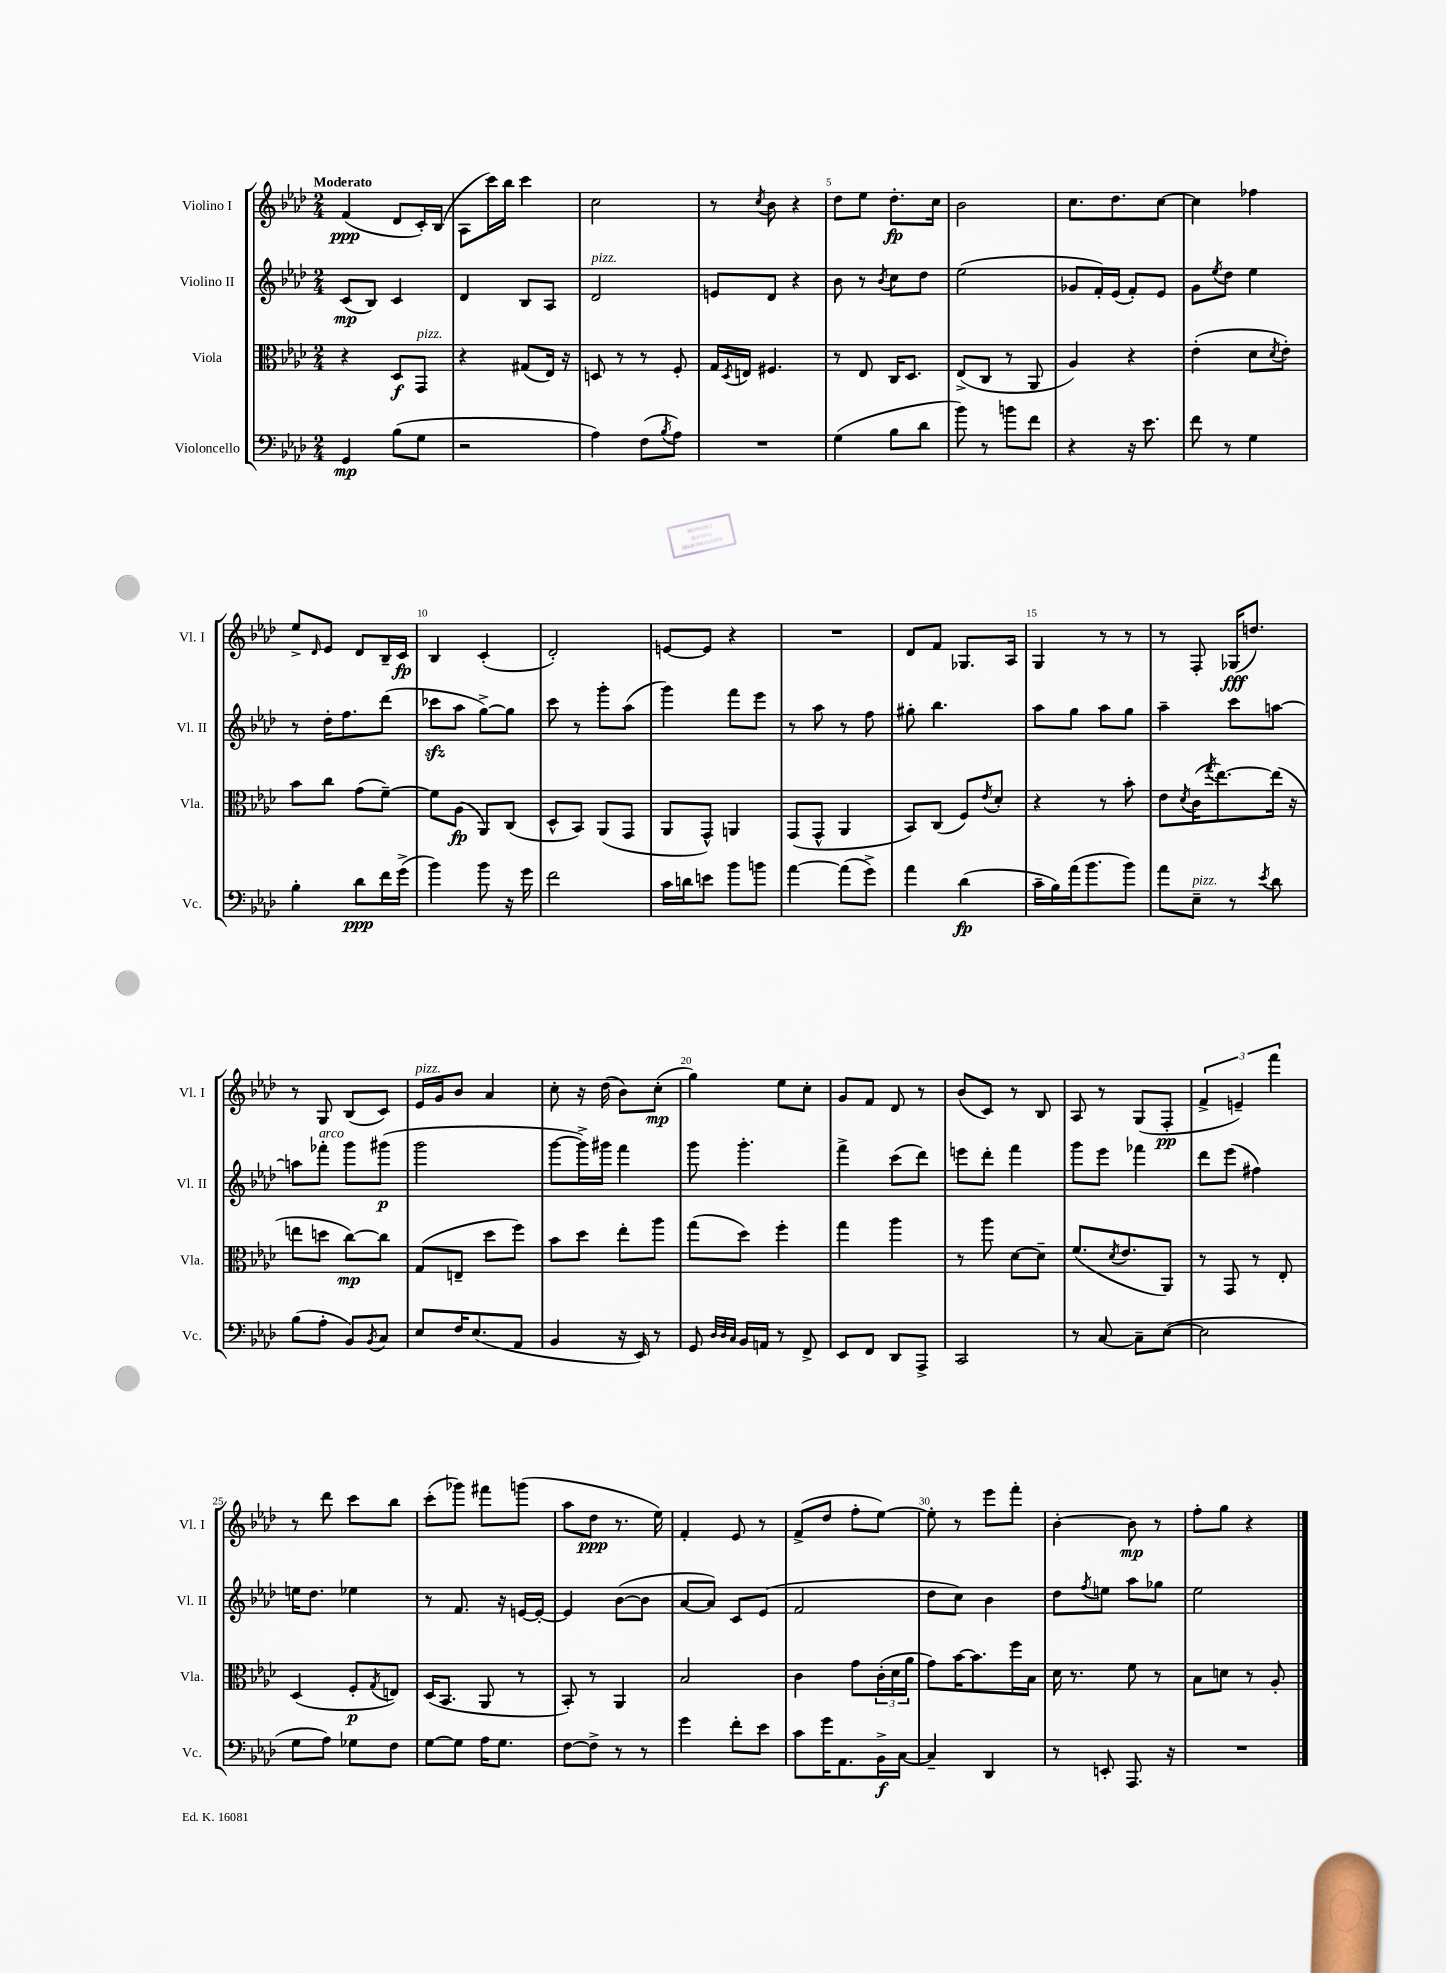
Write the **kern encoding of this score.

**kern	**kern	**kern	**kern
*staff4	*staff3	*staff2	*staff1
*clefF4	*clefC3	*clefG2	*clefG2
*k[b-e-a-d-]	*k[b-e-a-d-]	*k[b-e-a-d-]	*k[b-e-a-d-]
*M2/4	*M2/4	*M2/4	*M2/4
4GG/	4r	(8c/L	(4f/
.	.	8B-/J)	.
(8B-\L	8D-/L	4c/	8d-/L
8G\J	8GG/J	.	16c'/L)
.	.	.	(16B-/JJ
=	=	=	=
2r	4r	4d-/	8A-\L
.	.	.	16ccc\L)
.	.	.	16bb-\JJ
.	(8G#/L	8B-/L	4ccc\
.	16E-/Jk)	8A-/J	.
.	16r	.	.
=	=	=	=
4A-\)	8D/	2d-/	2cc\
.	8r	.	.
(8F\L	8r	.	.
8qB-/	.	.	.
8A-\J)	8F'/	.	.
=	=	=	=
2r	16G/LL	8e/L	8r
.	8qD-/	.	.
.	16E/JJ	.	.
.	.	.	8qcc/
.	4.F#/	8d-/J	8b-\
.	.	4r	4r
=	=	=	=
(4G\	8r	8b-\	8dd-\L
.	8E-/	8r	8ee-\J
.	.	8qb-/	.
8B-\L	16C/LK	8cc\L	8.dd-'\L
.	8.D-/J	.	.
8d-\J	.	8dd-\J	.
.	.	.	16cc\Jk
=	=	=	=
8b-\)	(8E-^/L	(2ee-\	2b-\
8r	8C/J	.	.
8b\L	8r	.	.
8f\J	8AA-/	.	.
=	=	=	=
4r	4A-/)	8g-/L	8.cc\L
.	.	16f'/L)	.
.	.	(16e-/JJ	8.dd-\
16r	4r	8f'/L)	.
8.e-\	.	.	.
.	.	8e-/J	[8cc\J
=	=	=	=
8f\	(4e-'\	8g\L	4cc\]
.	.	8qee-/	.
8r	.	8dd-\J	.
4G\	8d-\L	4ee-\	4ff-\
.	8qd-/	.	.
.	8e-'\J)	.	.
=	=	=	=
4B-'\	8b-\L	8r	8ee-^/L
.	.	.	16qqd-/
.	8cc\J	16dd-'\LK	8e-/J
.	.	8.ff\	.
8d-\L	(8g\L	.	8d-/L
16f\L	[8f~\J)	(8ddd-\J	16B-~/L
(16g^\JJ	.	.	16c/JJ
=	=	=	=
4b-\)	8f\]L	8ccc-\L	4B-/
.	(8A-\J	8aa-\J	.
8b-\	8AA-/L)	[8gg^\L)	(4c'/
16r	(8C/J	8gg\]J	.
16g\	.	.	.
=	=	=	=
2f\	8D-^^/L	8ccc\	2d-'/)
.	8BB-/J)	8r	.
.	(8AA-/L	8ggg'\L	.
.	8GG/J	(8aa-\J	.
=	=	=	=
16c\LL	8AA-/L	4ggg\)	[8e/L
16d\J	.	.	.
8e\J	8GG^^/J)	.	8e/]J
8b-\L	4AA/	8fff\L	4r
8b\J	.	8eee-\J	.
=	=	=	=
[4a-\	(8GG/L	8r	2r
.	8GG^^/J	8aa-\	.
(8a-\]L	4AA-/	8r	.
8g^\J)	.	8ff\	.
=	=	=	=
4a-\	8BB-/L)	8gg#'\	8d-/L
.	(8C/J	4.bb-\	8f/J
(4d-\	8F/L)	.	8.G-/L
.	8qe-/	.	.
.	8d-'/J	.	.
.	.	.	16A-/Jk
=	=	=	=
16c~\LL	4r	8aa-\L	4G/
16B-\)	.	.	.
(16a-\J	.	8gg\J	.
8.b-\	.	.	.
.	8r	8aa-\L	8r
8b-\J)	8b-'\	8gg\J	8r
=	=	=	=
8a-\L	8e-\L	4aa-~\	8r
.	8qd-/	.	.
8E-~\J	(16c\K	.	8F'/
.	8qgg/	.	.
.	[8.ee-\)	.	.
8r	.	8ccc\L	(16G-/LK
.	.	.	8.dd/J)
8qe-/	.	.	.
8d-\	(16ee-\]Jk	[8aa\J	.
.	16r	.	.
=	=	=	=
(8B-\L	8ee\L	8aa\]L	8r
8A-'\J	8dd\J	8fff-'\J	8G/
8BB-/L)	[8cc\L)	8ggg\L	(8B-/L
8qBB-/	.	.	.
8C/J	8cc\]J	(8ggg#\J	8c/J)
=	=	=	=
8E-/L	(8G/L	2ggg\	16e-/LL
.	.	.	16g/J
16F/K	8E~/J	.	8b-/J
(8.E-/	.	.	.
.	8dd-\L	.	4a-/
8AA-/J	8ff\J)	.	.
=	=	=	=
4BB-/	8b-\L	[8ggg\L	8cc'\
.	8dd-\J	16ggg^\]L)	16r
.	.	16ggg#\JJ	(16dd-\
16r	8ee-'\L	4fff\	8b-\L)
16EE-/)	.	.	.
8r	8aa-\J	.	(8cc'\J
=	=	=	=
8GG/	(8gg\L	8ggg\	4gg\)
32qqD-/LLL	.	.	.
32qqD-/	.	.	.
32qqC/JJJ	.	.	.
16BB-/LL	8dd-\J)	4.ggg'\	.
16AA/JJ	.	.	.
8r	4ff'\	.	8ee-\L
8FF^/	.	.	8cc'\J
=	=	=	=
8EE-/L	4gg\	4fff^\	8g/L
8FF/J	.	.	8f/J
8DD-/L	4aa-\	(8ccc\L	8d-/
8AAA-^/J	.	8ddd-\J)	8r
=	=	=	=
2CC/	8r	8eee\L	(8b-/L
.	8aa-\	8ddd-'\J	8c/J)
.	[8d-\L	4fff\	8r
.	8d-~\]J	.	8B-/
=	=	=	=
8r	(8.f/L	8ggg\L	8A-/
[8C/	.	8eee-\J	8r
.	8qd-/	.	.
.	8.e-/	.	.
8C~\]L	.	4fff-\	(8G/L
([8E-\J	8AA-/J)	.	8F'/J
=	=	=	=
2E-\]	8r	8ddd-\L	6f^/
.	8GG/	(8eee-\J	.
.	.	.	6e~/)
.	8r	4ff#\)	.
.	.	.	6fff\
.	8E-'/	.	.
=	=	=	=
8G\L	(4D-/	16ee\LK	8r
.	.	8.dd-\J	.
8A-\J)	.	.	8ddd-\
8G-\L	8F'/L	4ee-\	8ccc\L
.	8qG/	.	.
8F\J	8E/J)	.	8bb-\J
=	=	=	=
[8G\L	(16D-/LK	8r	(8ccc'\L
.	8.BB-/J	.	.
8G\]J	.	8.f/	8ggg-\J)
16A-\LK	8AA-/	.	8fff#\L
8.G\J	.	16r	.
.	8r	[16e/LL	(8ggg\J
.	.	16e'/_JJ	.
=	=	=	=
[8F\L	8BB-'/)	4e/]	8aa-\L
8F^\]J	8r	.	8dd-\J
8r	4AA-/	([8b-\L	8.r
8r	.	8b-\]J	.
.	.	.	16ee-\)
=	=	=	=
4g\	2B-/	[8a-/L	4f'/
.	.	8a-/]J)	.
8f'\L	.	8c/L	8e-/
8e-\J	.	(8e-/J	8r
=	=	=	=
8c\L	4c\	2f/	(8f^/L
16g\K	.	.	8dd-/J
8.AA-\	.	.	.
.	8g\L	.	8ff'\L
16BB-^\L	(24c'\L	.	[8ee-\J)
.	24d-\	.	.
[16C\JJ	.	.	.
.	24a-\JJ	.	.
=	=	=	=
4C~/]	8g\L)	8dd-\L	8ee-'\]
.	[16b-\K	8cc\J)	8r
.	8.b-\]	.	.
4DD-/	.	4b-\	8eee-\L
.	16ff\L	.	8fff'\J
.	16B-\JJ	.	.
=	=	=	=
8r	16d-\	8dd-\L	[4b-'\
.	8.r	.	.
.	.	8qff/	.
8EE'/	.	8ee\J	.
8.AAA-/	8f\	8aa-\L	8b-\]
.	8r	8gg-\J	8r
16r	.	.	.
=	=	=	=
2r	8B-\L	2ee-\	8ff'\L
.	8d\J	.	8gg\J
.	8r	.	4r
.	8A-'/	.	.
==	==	==	==
*-	*-	*-	*-
